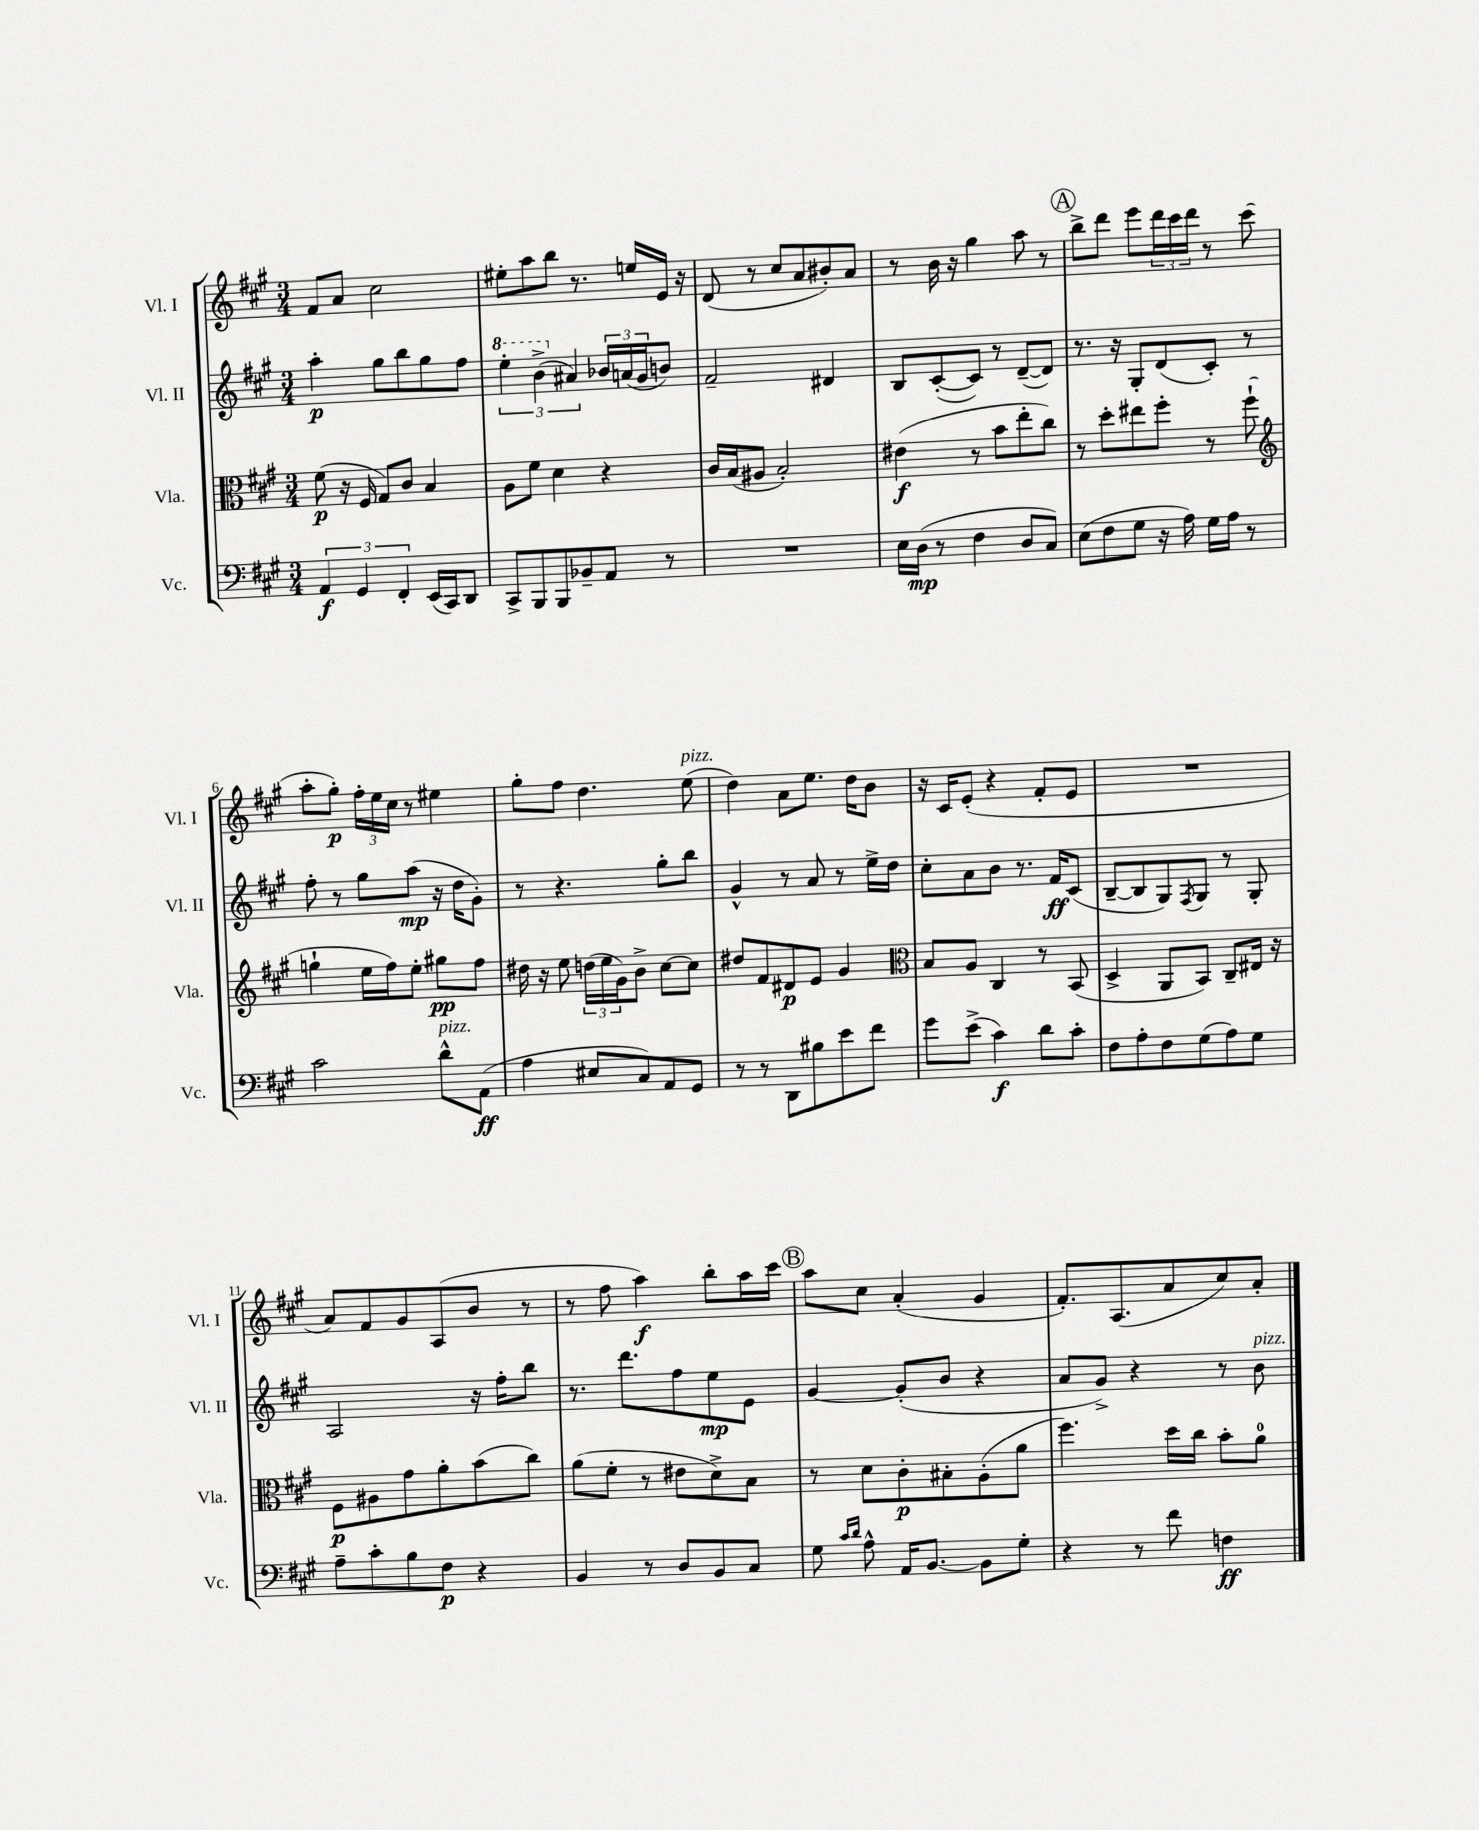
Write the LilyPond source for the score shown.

<<
\new StaffGroup <<
\new Staff = "s0" \with { instrumentName = "Vl. I" shortInstrumentName = "Vl. I" } {
    \clef treble \key a \major \numericTimeSignature \time 3/4
    fis'8 a'8 cis''2 |
    eis''8-. a''8 b''8 r8. e''16 e'16 r16 |
    d'8( r8 cis''8 a'8 bis'8-.) a'8 |
    r8 b'16 r16 gis''4 a''8 r8 |
    \mark \markup { \circle "A" } b''8-> d'''8 e'''8 \tuplet 3/2 { d'''16 cis'''16 d'''16 } r8 cis'''8( |
    a''8-. gis''8-.\p) \tuplet 3/2 { fis''16-. e''16 cis''16 } r8 eis''4 |
    gis''8-. fis''8 d''4. e''8^\markup { \italic "pizz." }( |
    d''4) a'8 e''8. d''16 b'8 |
    r16 cis'16 e'8-.( r4 fis'8-. e'8 |
    R2. |
    a'8) fis'8 gis'8 a8( b'8 r8 |
    r8 fis''8 a''4\f) b''8-. a''16 cis'''16 |
    \mark \markup { \circle "B" } a''8 cis''8 a'4-.( gis'4 |
    fis'8.-.) a8.( a'8 cis''8) a'8-. \bar "|." |
}
\new Staff = "s1" \with { instrumentName = "Vl. II" shortInstrumentName = "Vl. II" } {
    \clef treble \key a \major \numericTimeSignature \time 3/4
    a''4-.\p gis''8 b''8 gis''8 fis''8 |
    \tuplet 3/2 { \ottava #1 e'''4-. b''4->( \ottava #0 ais'4) } \tuplet 3/2 { bes'16 a'16( gis'16 } b'8) |
    fis'2-- dis'4 |
    b8 cis'8~-.( cis'8) r8 d'8~--( d'8) |
    \mark \markup { \circle "A" } r8. r16 gis8-. d'8( cis'8-.) r8 |
    fis''8-. r8 gis''8 a''8\mp( r16 d''16 gis'8-.) |
    r8 r4. gis''8-. b''8 |
    gis'4-^ r8 a'8 r8 e''16-> d''16 |
    cis''8-. a'8 b'8 r8. fis'16\ff cis'8( |
    b8~-- b8 gis8) \acciaccatura { fis8 } gis8 r8 gis8-. |
    a2 r16 fis''16-. b''8 |
    r8. d'''8. fis''8 e''8\mp e'8 |
    \mark \markup { \circle "B" } gis'4~ gis'8-.( b'8 r4 |
    a'8 gis'8->) r4 r8 b'8^\markup { \italic "pizz." } \bar "|." |
}
\new Staff = "s2" \with { instrumentName = "Vla." shortInstrumentName = "Vla." } {
    \clef alto \key a \major \numericTimeSignature \time 3/4
    fis'8\p( r16 fis16 gis8) cis'8 b4 |
    a8 fis'8 d'4 r4 |
    cis'16 b16( ais8 b2-.) |
    eis'4\f( r8 b'8 e''8-. cis''8) |
    \mark \markup { \circle "A" } r8 d''8-. eis''8 fis''8-. r8 fis''8-!( |
    \clef treble g''4-! e''16 fis''16) e''8-. gis''8\pp fis''8 |
    dis''16 r16 e''8 \tuplet 3/2 { d''16( e''16 gis'16) } b'8-> cis''8~ cis''8 |
    dis''8 fis'8 dis'8\p e'8 gis'4 |
    \clef alto b8 a8 cis4 r8 b,8( |
    d4-> a,8 b,8) cis8-- eis16 r16 |
    fis8\p ais8 gis'8 a'8-. b'8( cis''8) |
    a'8( fis'8-. r8 eis'8 d'8->) b8 |
    \mark \markup { \circle "B" } r8 d'8 cis'8-.\p bis8-. a8-.( a'8 |
    fis''4.) d''16 cis''16 b'8-. a'8-0 \bar "|." |
}
\new Staff = "s3" \with { instrumentName = "Vc." shortInstrumentName = "Vc." } {
    \clef bass \key a \major \numericTimeSignature \time 3/4
    \tuplet 3/2 { a,4\f gis,4 fis,4-. } e,16( cis,16) d,8 |
    cis,8-> b,,8 b,,8 bes,8-- a,8 r8 |
    R2. |
    e16 d16\mp( r8 fis4 d8 cis8) |
    \mark \markup { \circle "A" } e8( fis8 gis8 r16 a16) gis16 a16 r8 |
    cis'2 d'8-^^\markup { \italic "pizz." } a,8\ff( |
    a4 eis8 cis8) a,8 gis,8 |
    r8 r8 d,8 bis8 e'8 fis'8 |
    gis'8 e'8->( cis'4\f) d'8 cis'8-. |
    fis8 a8-. fis8 gis8( a8) gis8 |
    a8-- cis'8-. b8 fis8\p r4 |
    b,4 r8 d8 b,8 cis8 |
    \mark \markup { \circle "B" } gis8 \grace { cis'16 d'16 } a8-^ a,16 b,8.~ b,8 gis8-. |
    r4 r8 fis'8 f4\ff \bar "|." |
}
>>
>>
